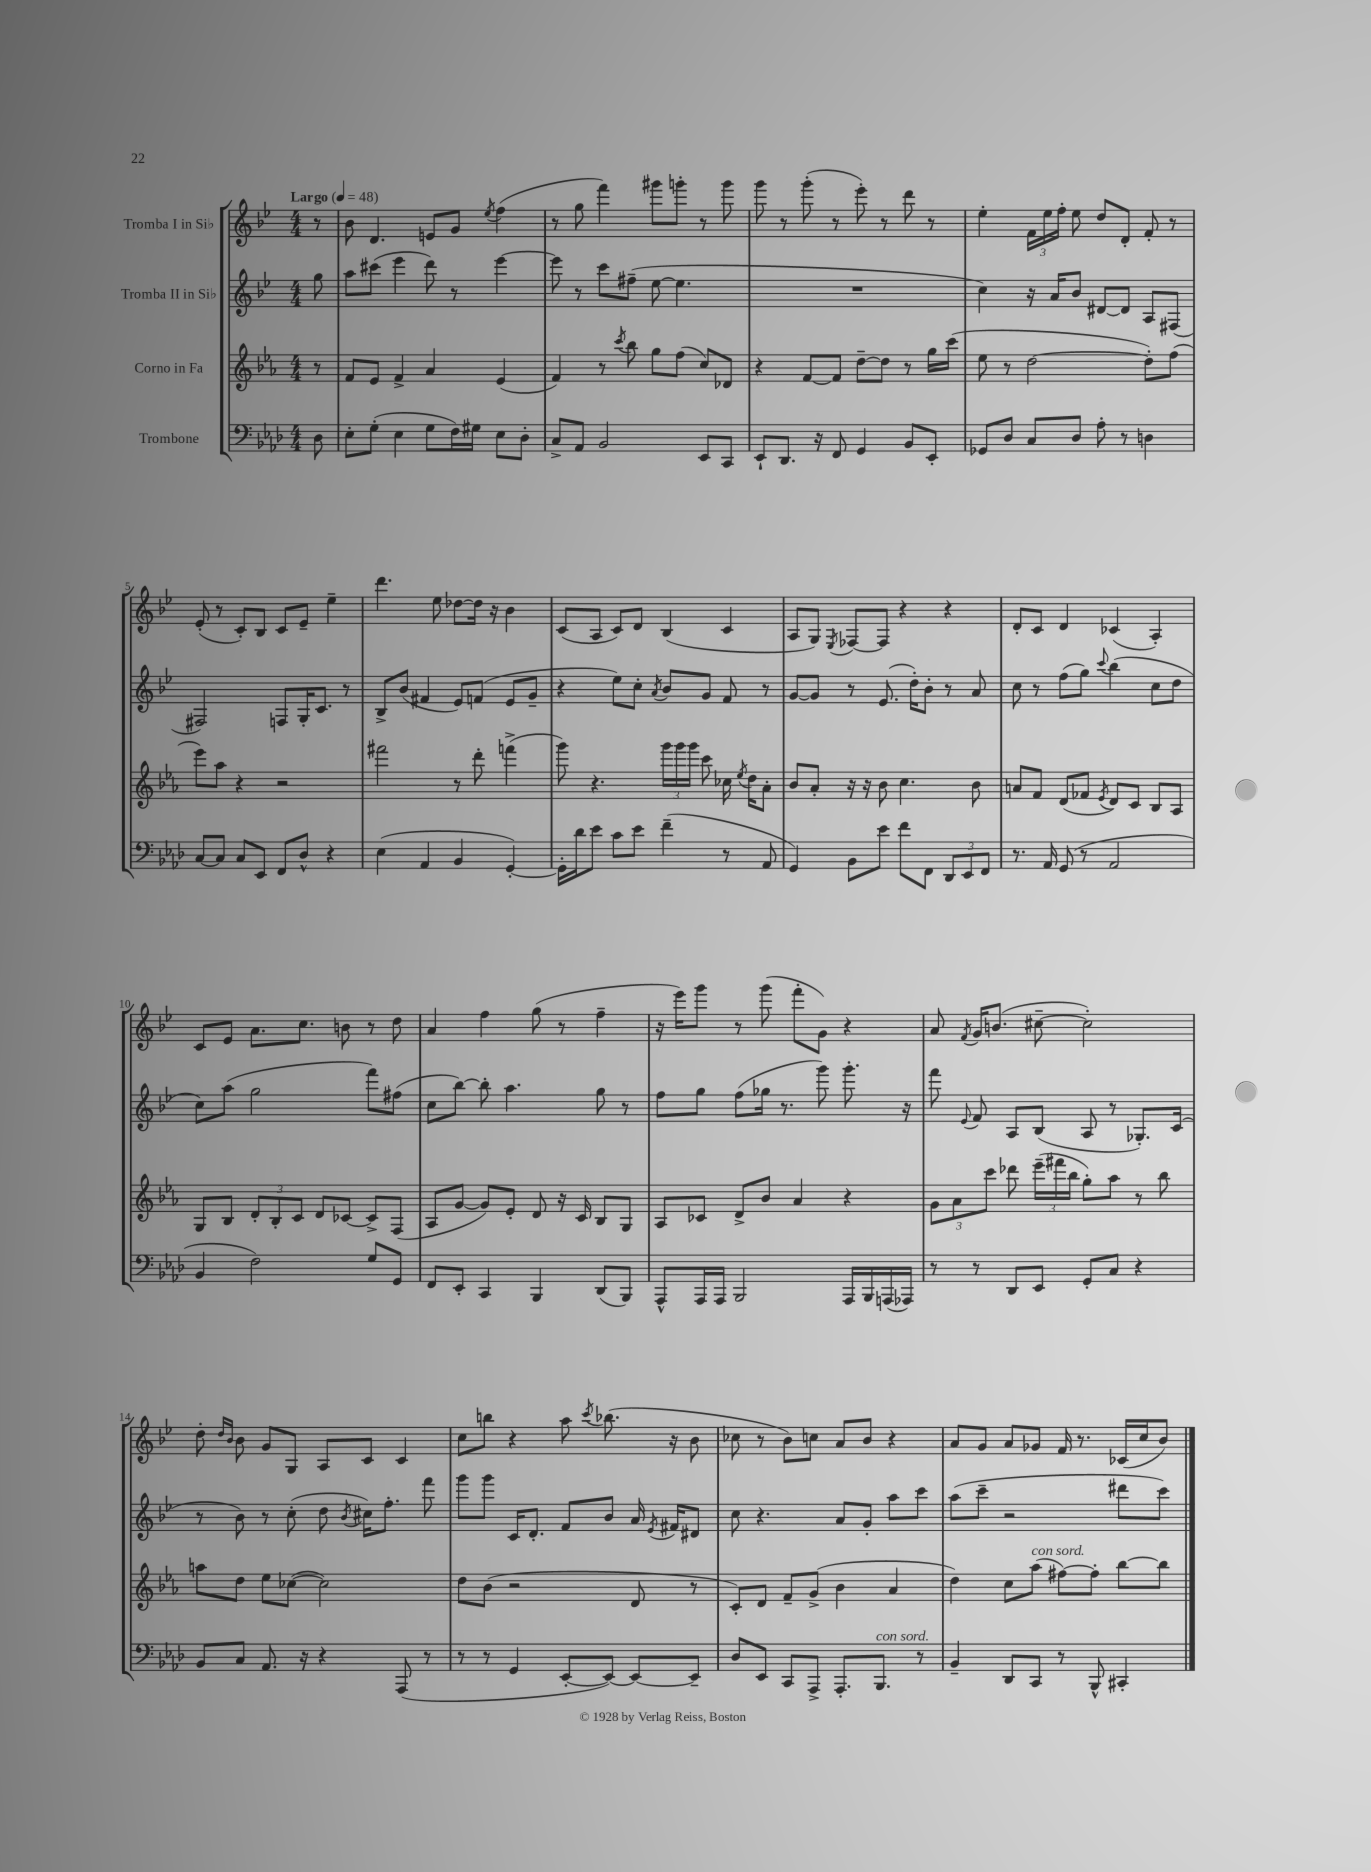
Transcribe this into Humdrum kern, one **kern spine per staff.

**kern	**kern	**kern	**kern
*part4	*part3	*part2	*part1
*staff4	*staff3	*staff2	*staff1
*I"Trombone	*I"Corno in Fa	*I"Tromba II in Si♭	*I"Tromba I in Si♭
*clefF4	*clefG2	*clefG2	*clefG2
*k[b-e-a-d-]	*k[b-e-a-]	*k[b-e-]	*k[b-e-]
*M4/4	*M4/4	*M4/4	*M4/4
*MM48	*MM48	*MM48	*MM48
=	=	=	=
!	!	!	!LO:TX:a:B:t=Largo
8D-\	8r	8gg\	8r
=1	=1	=1	=1
8E-'\L	8f/L	8aa\L	8b-\
(8G'\J	8e-/J	(8ccc#X\J	4.d/
4E-\	4f^/	4eee-\	.
8G\L	4a-/	8ddd\)	8en/L
16F\L)	.	8r	8g/J
16G#X\JJ	.	.	.
.	.	.	8qee-/
8E-\L	(4e-/	[4eee-\	(4ff\
8D-'\J	.	.	.
=2	=2	=2	=2
8C^/L	4f/)	8eee-\]	8r
8AA-/J	.	8r	8gg\
2BB-/	8r	8ccc\L	4fff\)
.	8qccc/	.	.
.	8bb-\	(8ff#X~\J	.
.	8gg\L	[8ee-\	8ggg#X\L
.	(8ff\J	4.ee-\]	8gggn'\J
8EE-/L	8cc/L)	.	8r
8CC/J	8d-X/J	.	8ggg\
=3	=3	=3	=3
8EE-`/L	4r	1r	8ggg\
8.DD-/J	.	.	8r
.	[8f/L	.	(8ggg'\
16r	.	.	.
8FF/	8f/J]	.	8r
4GG/	[8dd~\L	.	8eee-'\)
.	8dd\J]	.	8r
8BB-/L	8r	.	8ddd\
8EE-'/J	16gg\LL	.	8r
.	(16ccc\JJ	.	.
=4	=4	=4	=4
8GG-X/L	8ee-\	4cc\)	4ee-'\
8D-/J	8r	.	.
8C/L	[2dd\	16r	24f\LL
.	.	.	24ee-\
.	.	16a/KL	.
.	.	.	24ff'\JJ
8D-/J	.	8b-/J	8ee-\
8A-'\	.	[8d#X/L	8dd/L
8r	.	8d#/J]	8d'/J
4Dn\	8dd'\L])	8A/L	8f'/
.	(8ff\J	(8F#X/J	8r
!!LO:LB:g=z
=5	=5	=5	=5
[8C/L	8eee-\L)	2F#X/)	(8e-'/
8C/J]	8aa-\J	.	8r
8C/L	4r	.	8c'/L)
8EE-/J	.	.	8B-/J
8FF/L	2r	8Fn/L	8c/L
8D-^^/J	.	16G'/K	8e-~/J
.	.	8.c/J	.
4r	.	.	4ee-~\
.	.	8r	.
=6	=6	=6	=6
(4E-\	2fff#X\	8B-^/L	4.ddd\
.	.	(8b-/J	.
4AA-/	.	4f#X/	.
.	.	.	8ee-\
4BB-/	8r	8e-/L)	[8dd-X\L
.	8ddd'\	(8fn/J	16dd-\Jk]
.	.	.	16r
[4GG'/)	(4fffn^\	8e-/L	4b-\
.	.	8g~/J	.
=7	=7	=7	=7
16GG'\LL]	8ggg\)	4r	(8c/L
16d-\J	.	.	.
8e-\J	4.r	.	8A/J
8c\L	.	8ee-\L)	8c/L)
8e-\J	.	8cc'\J	8d/J
.	.	8qa/	.
(4f~\	24ggg\LL	8b-/L	(4B-/
.	24ggg\	.	.
.	24ggg\JJ	.	.
.	8ccc\	8g/J	.
8r	16cc-X\	8f/	4c/
.	8qee-/	.	.
.	16dd\KL	.	.
8AA-/	8a-'\J	8r	.
=8	=8	=8	=8
4GG/)	8b-/L	[8g/L	8A/L
.	8a-'/J	8g/J]	8G/J)
.	.	.	8qE-/
8BB-\L	16r	8r	[8F-X/L
.	16r	.	.
8e-\J	8b-\	(8.e-/	8F-/J]
8f\L	4.cc\	.	4r
.	.	16dd'\KL)	.
8FF\J	.	8b-'\J	.
12DD-/L	.	8r	4r
12EE-/	.	.	.
.	8b-\	8a/	.
12FF/J	.	.	.
=9	=9	=9	=9
8.r	8an/L	8cc\	8d'/L
.	8f/J	8r	8c/J
16AA-/	.	.	.
(8GG/	(8d/L	(8ff\L	4d/
8r	8f-X/J	8gg\J)	.
.	8qe-/	8qqccc/	.
2AA-/	8d/L)	(4bb-\	(4c-X/
.	8c/J	.	.
.	8B-/L	8cc\L	4A'/)
.	8A-/J	8dd\J	.
!!LO:LB:g=z
=10	=10	=10	=10
4BB-/	8G/L	8cc\L)	8c/L
.	8B-/J	(8aa\J	8e-/J
2F\)	12d'/L	2gg\	8.a\L
.	12B-'/	.	.
.	12c/J	.	.
.	.	.	8.cc\J
.	8d/L	.	.
.	[8c-X/J	.	8bn\
8G/L	8c-^/L]	8fff\L)	8r
8GG/J	(8F/J	(8ff#X\J	8dd\
=11	=11	=11	=11
8FF/L	8A-/L	8cc\L	4a/
8EE-'/J	[8g/J	[8bb-\J)	.
4CC/	8g/L])	8bb-'\]	4ff\
.	8e-'/J	4.aa\	.
4BBB-/	8d/	.	(8gg\
.	16r	.	8r
.	16c/	.	.
(8DD-/L	8B-/L	8gg\	4ff~\
8BBB-/J)	8G/J	8r	.
=12	=12	=12	=12
8AAA-^^/L	8A-/L	8ff\L	16r
.	.	.	16eee-\KL)
16AAA-/L	8c-X/J	8gg\J	8ggg\J
16AAA-/JJ	.	.	.
2BBB-/	8d^/L	(8ff\L	8r
.	8b-/J	16gg-X\Jk	(8ggg\
.	.	8.r	.
.	4a-/	.	8fff'\L
.	.	8ggg\)	8g\J)
16AAA-/LL	4r	8.ggg'\	4r
16BBB-/	.	.	.
(16AAAn/	.	.	.
16AAA-X/JJ)	.	16r	.
=13	=13	=13	=13
8r	12g\L	8fff\	8a/
.	12a-\	.	.
.	.	8qqe-/	8qf/
8r	.	8f/	16g/KL
.	12ccc\J	.	.
.	.	.	(8.bn/J
8DD-/L	8ddd-X\	8A/L	.
8EE-/J	(24eee-~\LL	(8B-/J	[8cc#X~\
.	24fff#X\	.	.
.	24bb-\JJ	.	.
8GG'/L	8gg'\L)	8A/	2cc#'\])
8C/J	8aa-\J	8r	.
4r	8r	8.G-X'/L)	.
.	8bb-\	.	.
.	.	(16c/Jk	.
!!LO:LB:g=z
=14	=14	=14	=14
8BB-/L	8aan\L	8r	8dd'\
.	.	.	16qqdd/LL
.	.	.	16qqb-/JJ
8C/J	8dd\J	8b-\)	8b-\
8.AA-/	8ee-\L	8r	8g/L
.	([8cc-X\J	(8cc'\	8G/J
16r	.	.	.
4r	2cc-\])	8dd\	8A/L
.	.	8qb-/	.
.	.	16cc#X\KL)	8c/J
.	.	8.ff'\J	.
(8AAA-/	.	.	4c/
8r	.	8fff\	.
=15	=15	=15	=15
8r	8dd\L	8ggg\L	8cc\L
8r	(8b-\J	8ggg\J	8bbn\J
4GG/	2r	16c/KL	4r
.	.	8.d'/J	.
[8EE-'/L	.	8f/L	8aa\
.	.	.	8qccc/
8EE-/J_)	.	8b-/J	(8.bb-X\
8EE-/L_	8d/	16a/	.
.	.	8qe-/	.
.	.	16f#X/KL	16r
8EE-~/J]	8r	8d#X/J	8b-\
=16	=16	=16	=16
8D-/L	8c'/L)	8cc\	8cc-X\
8EE-/J	8d/J	4.r	8r
8CC/L	8f~/L	.	8b-\L)
8AAA-^/J	(8g^/J	.	8ccn\J
8.AAA-'/L	4b-\	8a/L	8a/L
.	.	8g'/J	8b-/J
!LO:TX:a:i:t=con sord.	!	!	!
8.BBB-/J	.	.	.
.	4a-/	8aa\L	4r
8r	.	8ccc\J	.
=17	=17	=17	=17
4BB-~/	4dd\)	(8aa\L	8a/L
.	.	8ccc~\J	8g/J
8DD-/L	8cc\L	2r	8a/L
!	!LO:TX:a:i:t=con sord.	!	!
8CC/J	(8aa-\J	.	8g-X/J
8r	[8ff#X\L)	.	16f/
.	.	.	8.r
8BBB-^^/	8ff#'\J]	.	.
4CC#X'/	[8bb-\L	8ddd#X\L	(16c-X/LL
.	.	.	16cc/J
.	8bb-\J]	8ccc\J)	8b-/J)
==	==	==	==
*-	*-	*-	*-
